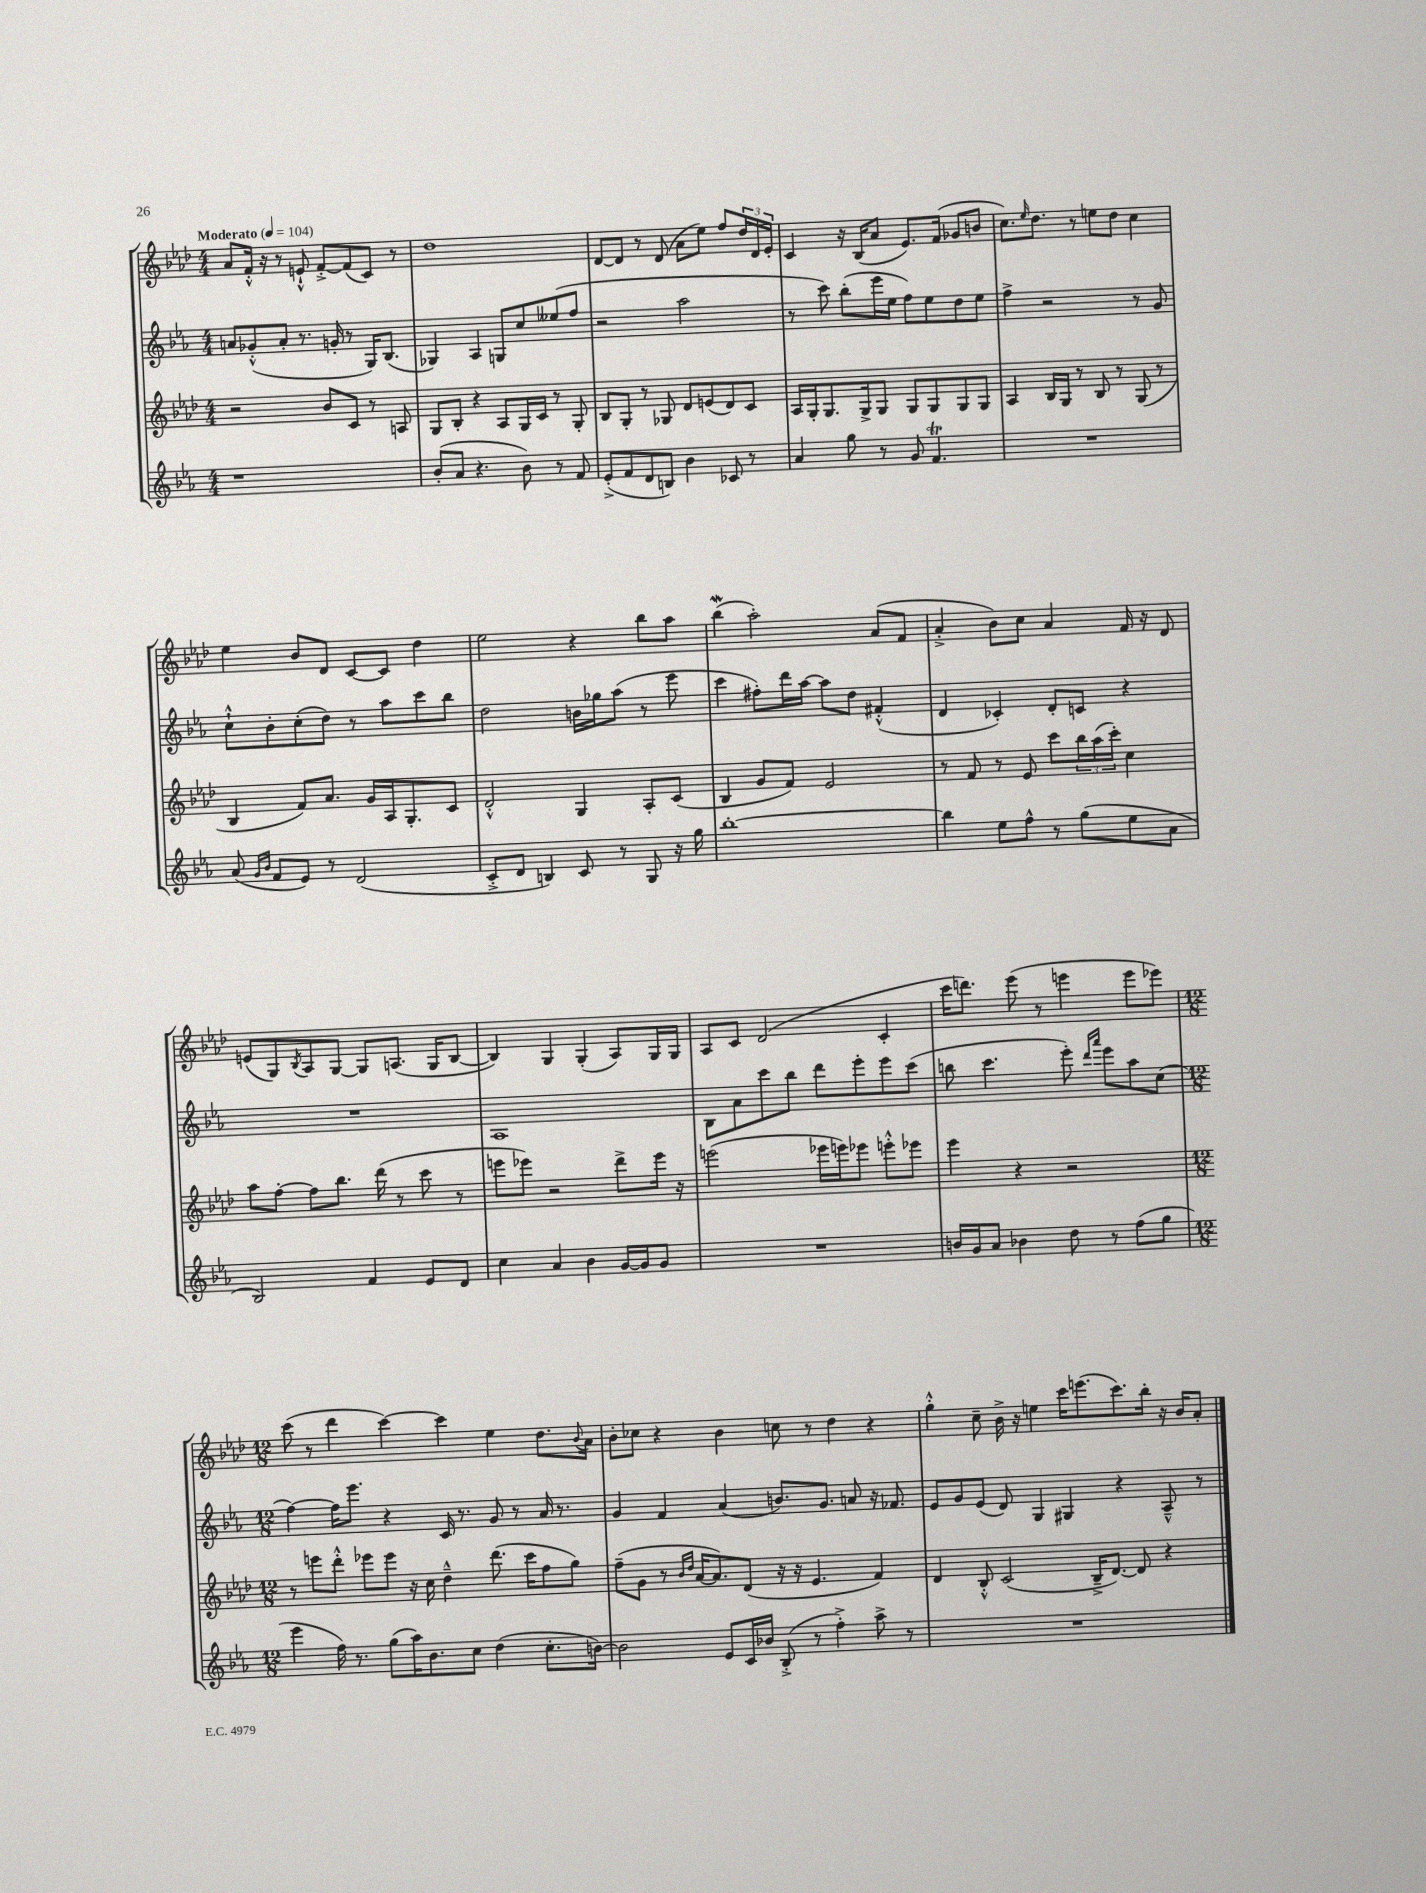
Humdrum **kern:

**kern	**kern	**kern	**kern
*part4	*part3	*part2	*part1
*staff4	*staff3	*staff2	*staff1
*clefG2	*clefG2	*clefG2	*clefG2
*k[b-e-a-]	*k[b-e-a-d-]	*k[b-e-a-]	*k[b-e-a-d-]
*M4/4	*M4/4	*M4/4	*M4/4
*MM104	*MM104	*MM104	*MM104
=1	=1	=1	=1
!	!	!	!LO:TX:a:B:t=Moderato
1r	2r	8an/L	8a-/L
.	.	(8g-X'^^/	16f'^^/Jk
.	.	.	16r
.	.	8a'/J	8r
.	.	8.r	8en`^^/
.	8b-/L	.	[8f'^/L
.	.	16gn'/	.
.	8c/J	8r	(8f/]
.	8r	16G/KL)	8c/J)
.	.	(8.B-/J	.
.	8An/	.	8r
=2	=2	=2	=2
(8b-'/L	8G/L	4G-X/)	1dd-
8a-/J	8B-'/J	.	.
4.r	4r	4A-/	.
.	8A-/L	8Gn/L	.
8b-\)	16G/L	8cc/	.
.	16c/JJ	.	.
8r	8r	(8ee--X/	.
8f/	8G'/	8ff/J	.
=3	=3	=3	=3
(8e-'^/L	8B-/L	2r	[8d-/L
8f/	8G'/J	.	8d-/J]
8d/	8r	.	8r
8Bn/J)	8G-X/	.	(8d-/
4b-\	8d-/L	2aa-\	8a-\L
.	(8en/	.	8ee-\J)
8c-X/	8d-/)	.	8ff/L
8r	8c/J	.	24dd-/L
.	.	.	24d-/
.	.	.	24e-'/JJ
=4	=4	=4	=4
4a-/	16A-/LL	8r	4c/
.	16G'/J	.	.
.	8.G/	8ccc\)	.
8gg\	.	(8bb-'\L	16r
.	16G^/k	.	(16B-/KL
8r	8G/J	16eee-\L	8a-/J
.	.	16ee-\JJ	.
8g/	8G/L	8ff\L)	8.e-/L)
4.fT/	8G/	8ee-\	.
.	.	.	(16f/Jk
.	8G/	8dd\	8g-X/L
.	8G/J	8ee-\J	8bn/J
=5	=5	=5	=5
1r	4A-/	4ff^\	8.cc\L)
.	.	.	16qqee-/
.	.	.	8.dd-\J
.	16B-/LL	2r	.
.	16G/JJ	.	.
.	8r	.	8r
.	8B-/	.	8een\L
.	8r	.	8dd-\J
.	(8G/	8r	4cc\
.	8r	8g/	.
!!LO:LB:g=z
=6	=6	=6	=6
(8a-/	4B-/	8cc`^^\L	4ee-\
16qqg/LL	.	.	.
16qqb-/JJ	.	.	.
8f/L	.	8b-'\	.
8e-/J)	8f/L)	(8cc'\	8b-/L
8r	8.a-/J	8dd\J)	8d-/J
(2d/	.	8r	[8c/L
.	16g/LL	.	.
.	16A-/J	8aa-\L	8c/J]
.	8.G'/	.	.
.	.	8ccc\	4dd-\
.	8c/J	8bb-\J	.
=7	=7	=7	=7
8c'^/L	2d-'^^/	2dd\	2ee-\
8d/J	.	.	.
4Bn/)	.	.	.
8c/	4G/	16bn\LL	4r
.	.	16gg-X\J	.
8r	.	(8aa-\J	.
8G/	8A-'/L	8r	8bb-\L
16r	(8c/J	8eee-\	8aa-\J
16gg\	.	.	.
=8	=8	=8	=8
[1bb-'	4B-/	4ccc\	(4bb-W\
.	8g/L	8ff#X'\L)	2aa-'\)
.	8f/J)	16ddd\L	.
.	.	[16aa-\JJ	.
.	2e-/	8aa-\L]	.
.	.	8dd\J	.
.	.	(4f#X'^^/	(8a-/L
.	.	.	8f/J
=9	=9	=9	=9
4bb-\]	8r	4d/	4a-'^/
.	8f/	.	.
8ee-\L	8r	4c-X'/)	8b-\L)
8ff^^\J	8e-/	.	8cc\J
8r	8ccc\L	8d'/L	4a-/
(8gg\L	24bb-\L	8cn/J	.
.	(24aa-\	.	.
.	24ccc'\JJ)	.	.
8ee-\	4cc\	4r	16f/
.	.	.	16r
8a-\J	.	.	8d-/
!!LO:LB:g=z
=10	=10	=10	=10
2B-/)	8aa-\L	1r	(8en/L
.	[8ff'\J	.	8G/)
.	.	.	8qB-/
.	8ff\L]	.	8A-/
.	8.bb-\J	.	[8G/J
4f/	.	.	8G/L]
.	(16ddd-\	.	.
.	8r	.	(8.An/J
8e-/L	8ccc\	.	.
.	.	.	16G/KL
8d/J	8r	.	[8B-/J
=11	=11	=11	=11
4cc\	8eeen\L	1A-	4B-/])
.	8eee-X\J)	.	.
4a-/	2r	.	4G/
4b-\	.	.	(4G'/
[16g/LL	8ddd-^\L	.	8A-/L)
16g/J]	.	.	.
8g/J	16eee-\Jk	.	16G/L
.	16r	.	16G/JJ
=12	=12	=12	=12
1r	(2eeen\	8B-\L	8A-/L
.	.	8a-\	8c/J
.	.	8ccc\	(2d-/
.	.	8bb-\J	.
.	16eee-X\LL	8ddd\L	.
.	16eeen\J)	.	.
.	8eee-X\J	8eee-'\	.
.	8eeen'^^\L	8eee-\	4c'/
.	8eee-X\J	(8ccc\J	.
=13	=13	=13	=13
16bn/LL	4eee-\	8bbn\	16ccc\KL
16g/J	.	.	8.dddn\J)
8a-/J	.	4.ccc\	.
4b-X\	4r	.	(8eee-\
.	.	.	8r
8dd\	2r	8eee-'\)	4eeen\
.	.	16qqddd/LL	.
.	.	16qqaaa-/JJ	.
8r	.	8eee-\L	.
(8ff\L	.	8aa-\	8eee\L
8gg\J	.	(8cc\J	8eee-X\J)
!!LO:LB:g=z
=14	=14	=14	=14
*M12/8	*M12/8	*M12/8	*M12/8
4eee-\	8r	[4ff\)	(8ccc\
.	8eeen\L	.	8r
16ff\)	8ddd-'^^\J	16ff\KL]	4ddd-\
8.r	.	8.eee-\J	.
.	8eee-X\L	.	.
(8gg\L	8eee-\J	4r	[4ccc\)
16aa-\K)	16r	.	.
8.b-\	16cc\	.	.
.	4dd-~^^\	16c/	4ccc\]
.	.	8.r	.
8cc\J	.	.	.
(4dd\	(8.ddd-\	8g/	4ee-\
.	.	8r	.
.	16ccc\KL	.	.
8.cc'\L	8ff\	16a-/	8.dd-\L
.	.	8.r	.
.	8gg\J)	.	.
.	.	.	8qqb-/
[16bn\Jk)	.	.	16a-\Jk
=15	=15	=15	=15
2b\]	(8ff~\L	4g/	8b-'\L
.	8g\J	.	8cc-X\J
.	8r	4f/	4r
.	16qqb-/LL	.	.
.	16qqdd-/JJ	.	.
.	[16a-/KL	.	.
.	8.a-/])	.	.
8e-/L	.	(4a-/	4b-\
16c/L	(8d-/J	.	.
16b-X/JJ	.	.	.
(8B-'^/	16r	8.bn/L)	8ccn\
.	16r	.	.
8r	4.e-/	.	8r
.	.	8.g/J	.
4ff'^\)	.	.	4dd-\
.	.	8an/	.
8aa-^\	4f/)	16r	4r
.	.	8.f-X/	.
8r	.	.	.
=16	=16	=16	=16
1.r	4d-/	8e-/L	4gg'^^\
.	.	8g/	.
.	8B-'^^/	(8e-/J	8cc~\
.	(2c/	8d/)	16b-^\
.	.	.	16r
.	.	4G/	4een\
.	.	4G#X/	16ccc\KL
.	.	.	(8.eeen\
.	16B-~^/KL	.	.
.	[8.d-/J)	.	.
.	.	4r	8.ccc\)
.	8d-/]	.	.
.	.	.	16bb-'\Jk
.	4r	8A-~^^/	16r
.	.	.	16b-/KL
.	.	8r	8a-'/J
==	==	==	==
*-	*-	*-	*-
